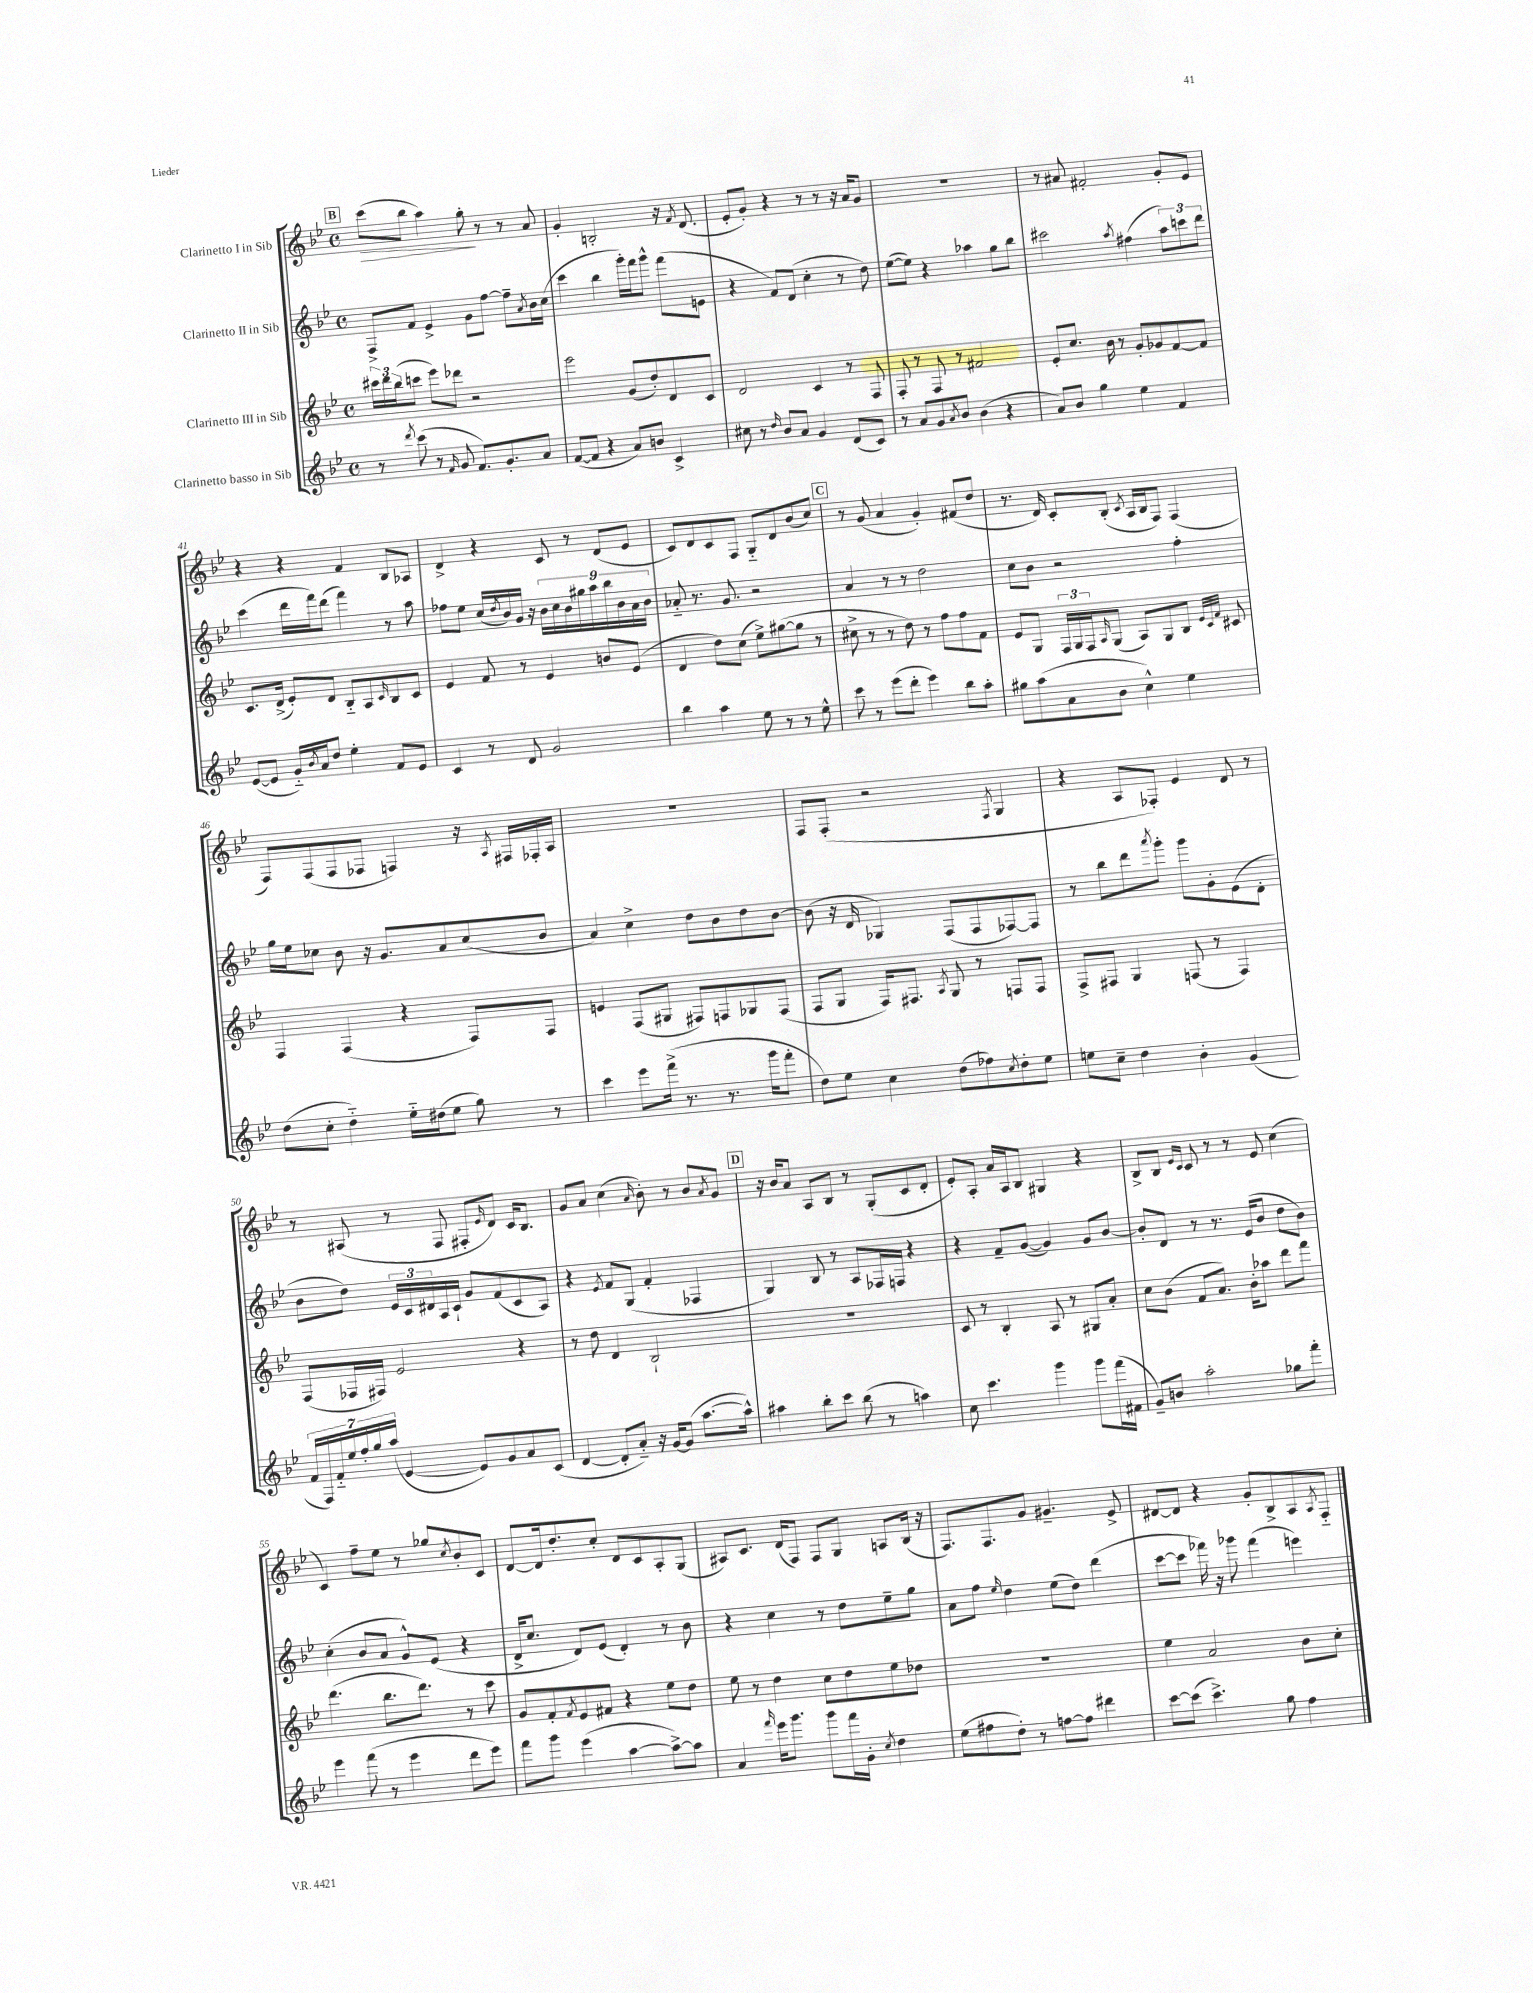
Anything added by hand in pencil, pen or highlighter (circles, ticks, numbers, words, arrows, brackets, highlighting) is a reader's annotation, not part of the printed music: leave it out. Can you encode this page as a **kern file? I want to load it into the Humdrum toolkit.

**kern	**kern	**kern	**kern
*staff4	*staff3	*staff2	*staff1
*clefG2	*clefG2	*clefG2	*clefG2
*k[b-e-]	*k[b-e-]	*k[b-e-]	*k[b-e-]
*M4/4	*M4/4	*M4/4	*M4/4
*met(c)	*met(c)	*met(c)	*met(c)
8r	24ccc#	8F^	(8ccc
.	24ddd	.	.
.	(24bb-	.	.
8qddd	.	.	.
(8ccc	8ccc	8f	8bb-
8r	8eee-)	4e-^	4aa)
16qqf	.	.	.
8g	8ddd-	.	.
8.f)	2r	8g	8gg'
.	.	[8ff	8r
8.g'	.	.	.
.	.	8ff~]	8r
.	.	8qa	.
8a	.	16b-	8a
.	.	(16cc	.
=	=	=	=
([8f	2eee-	4ccc	4g'
8f]	.	.	.
4r	.	4bb-	2B'
8a)	(8g	16ggg')	.
.	.	16fff	.
8b	8dd')	8ggg^^	.
4c^	8d	(8fff	16r
.	.	.	8qf
.	.	.	(8.d
.	8c	8e	.
=	=	=	=
8cc#	2d	4r	8e-'
8r	.	.	8g')
16qqdd	.	.	.
8b-	.	8f)	4r
8a	.	(8d	.
4g	4c	4cc'	8r
.	.	.	8r
(8d	8r	8r	16r
.	.	.	16a
8c)	8F	8dd)	8g
=	=	=	=
8r	8F'	([8ee-	1r
8a	8r	8ee-])	.
8g	8F	4r	.
8qa	.	.	.
8b-	8r	.	.
(4b-	2f#	4aa-	.
4r	.	8gg	.
.	.	8bb-	.
=	=	=	=
8a)	8e-'	2ccc#	8r
8b-	8.cc	.	8a#
4gg	.	.	2f#'
.	16b-	.	.
.	8r	.	.
.	.	8qaa	.
4ee-	8g'	(4ff#	.
.	8g-	.	.
4f	[8f	12aa)	8g'
.	.	12ccc	.
.	8f]	.	8e-
.	.	12ddd	.
=	=	=	=
([8e-	8.c	(4ccc	4r
8e-]	.	.	.
.	(16d^	.	.
16g'~)	8e-')	16ddd	4r
8qb-	.	.	.
16a	.	16fff)	.
8dd	8d	(8ddd	.
4ee-'	8B-'~	4fff)	4f
.	8A	.	.
.	16qqc	.	.
8f	8B-	8r	8B-
8e-	8c	8aa	8A-
=	=	=	=
4c	4e-	8ff-	4d^
.	.	8ee-	.
8r	8f	(16cc	4r
.	.	8qdd	.
.	.	16b-)	.
8d	8r	16g	.
.	.	16r	.
2g	4e-	18b-	8c
.	.	18cc	.
.	.	18b-	.
.	.	.	8r
.	.	18gg#	.
.	.	18aa	.
.	8b	.	(8d
.	.	18bb-	.
.	.	18b-	.
.	(8e-	.	8e-
.	.	18a	.
.	.	18b-	.
=	=	=	=
4bb-	4d	8a-'~	8c)
.	.	8.r	8d
4aa	8dd)	.	8c
.	.	8.g	.
.	(8cc	.	8F
8ee-	8ee-^)	2r	8G'~
8r	([8gg#	.	8d
8r	8gg#]	.	(8b-
8ee-^^	8r	.	8cc)
=	=	=	=
8ccc	8cc#^	4a	8r
8r	8r	.	(8g
(8eee-	8r	8r	4a
8ddd'	8dd)	8r	.
4eee-)	8r	2dd	4g')
.	8ff	.	.
8bb-	8ff	.	(8f#
8aa'	8f	.	8dd
=	=	=	=
8gg#	8e-	8cc	8.r
(8aa	8G	8b-	.
.	.	.	16d)
8a	24F	2r	8c'
.	24G	.	.
.	24F	.	.
.	16qqA	.	.
8b-	(8G	.	(8B-'
.	.	.	8qc
4cc^^)	8A)	.	16A
.	.	.	16B-
.	8G	.	8F)
4ee-	8B-	4ff'	(4F
.	32qqe-	.	.
.	32qqc	.	.
.	32qqf	.	.
.	8c#	.	.
=	=	=	=
(8dd	4F	16gg	8F)
.	.	16ee-	.
8cc'	.	8cc-	(8F
4dd'~)	(4F	8b-	8F
.	.	16r	8F-
.	.	8.g	.
16ee-'~	4r	.	4F)
(16dd#	.	.	.
8ee-	.	8a	.
8gg)	8F)	(8cc-	16r
.	.	.	8qA
.	.	.	16F#
8r	8F	8b-	16F-'
.	.	.	16A
=	=	=	=
4ccc	4e	4a)	1r
8eee-	(8F	4cc^	.
(16fff^	8G#	.	.
8.r	.	.	.
.	8F#)	8dd	.
8.r	8F	8b-	.
.	8G-	8dd	.
16ggg	.	.	.
8fff'	(8F	[8b-	.
=	=	=	=
8dd)	8F	(8b-]	8F
8ee-	8G	16r	(8F'
.	.	16d	.
4cc	16F)	4G-)	2r
.	8.F#	.	.
.	8qA	.	.
(8dd	8G	(8F	.
8ff-)	8r	8F	.
8qcc	.	.	8qF
8dd'	8F	[8F-)	4G
8ee-	8F	8F-]	.
=	=	=	=
8ee	8F^	8r	4r
8cc~	8F#	8bb-	.
4dd	4G	8ddd	8A
.	.	8qaaa	.
.	.	8ggg'	8F-')
4b-'	(8F	8ggg	4e-
.	8r	8g'	.
(4g	4F)	(8e-	8d
.	.	8d'	8r
=	=	=	=
28f	(8F	8b-	8r
28F)	.	.	.
28f'~	.	.	.
28ee-	.	.	.
.	16F-	8dd)	(8A#
28ff'	.	.	.
28gg	.	.	.
.	16F#)	.	.
(28aa	.	.	.
[4e-	2e-	24e-	8r
.	.	24c	.
.	.	24d#	.
.	.	16A	8F
.	.	16c`	.
8e-])	.	8g	8F#'
.	.	.	16qqe-
8g	.	(8f	8d)
8a	4r	8c	16c
.	.	.	8.B-
(8c	.	8A)	.
=	=	=	=
[4d	8r	4r	8g
.	8dd	.	8a
.	.	8qe-	.
8d']	4d	8f	(4cc
8a'~)	.	(8G	.
.	.	.	16qqa
16r	2B-`	4f'	8b-')
[16g	.	.	.
(8g]	.	.	8r
[8.aa	.	4F-	8b-
.	.	.	8qa
.	.	.	8g
16aa^^])	.	.	.
=	=	=	=
4aa#	1r	4G)	16r
.	.	.	16b-
.	.	.	8a
8bb-'	.	8B-	8A
8ccc	.	8r	8B-
(8bb-	.	8A	8r
8r	.	16F-	(8G'
.	.	16F	.
4aa)	.	4r	8c
.	.	.	8d'
=	=	=	=
8cc	8c	4r	8e-')
4.ccc	8r	.	8A'
.	4B-'	8f~	16a
.	.	.	16A
.	.	([8g	8B-
4ggg	8A	4g])	4G#
.	8r	.	.
8ggg	8G#	8g	4r
(16fff	8a'	[8b-	.
16f#	.	.	.
=	=	=	=
8g~)	8cc	8b-']	8B-^
8b	(8b-	8d	8B-
.	.	.	16qqe-
.	.	.	16qqc
2aa'	8f	8r	8c
.	8.a)	8.r	8r
.	.	.	8r
.	16b-'	(16e-	.
.	8aa-	8b-	8e-
8gg-	8ddd	8dd	(4cc
8fff'	8fff	8b-)	.
=	=	=	=
4eee-	(4.ddd	(4cc'	4c)
(8fff	.	8b-	8ff~
8r	8.bb-	8a	8ee-
4eee-	.	8g^^)	8r
.	8.ddd)	.	.
.	.	(8e-	8gg-
.	.	.	8qcc
8ddd	8r	4r	8b-'
8eee-)	8ccc	.	8c
=	=	=	=
8fff	8g	16d^	[8d
.	.	8.cc	.
8ggg	8f'	.	16d]
.	.	.	8.dd'
.	8qf	.	.
(4eee-	8e-	8d)	.
.	8f#	(8e-	8cc'
[4aa	4r	4d')	8d
.	.	.	8c
8aa^_)	8ee-	8r	8A'
8aa]	8dd	8b-	(8G
=	=	=	=
4a	8ee-	4r	8A#)
.	8r	.	8.c
16qqfff	.	.	.
16eee-	4dd	4cc	.
8.ggg	.	.	(16d
.	.	.	8F)
8ggg	8cc	8r	8F
16fff	8dd	8dd	8G
16g'	.	.	.
8qcc	.	.	.
4dd	8ee-	8ee-~	8A
.	8dd-	8gg	(16B-
.	.	.	16r
=	=	=	=
(8ee-	1r	8a	8.F)
8ff#	.	8ff	.
.	.	.	8.F
.	.	16qqee-	.
8dd')	.	4dd	.
8r	.	.	8g
[8ff	.	(8ee-	4.g#~
8ff]	.	8dd)	.
4ddd#	.	(4ddd	.
.	.	.	8e-^
=	=	=	=
[8ccc	4ee-	[8ccc	[8d#
(8ccc]	.	8ccc]	8d#]
4.ccc^)	2a	16fff-)	4r
.	.	16r	.
.	.	8ggg-	.
.	.	(4fff-	8g'
8gg	.	.	8B-^
4ff	8b-	4eee)	8A
.	.	.	8qA
.	8cc'	.	8F'~
==	==	==	==
*-	*-	*-	*-
